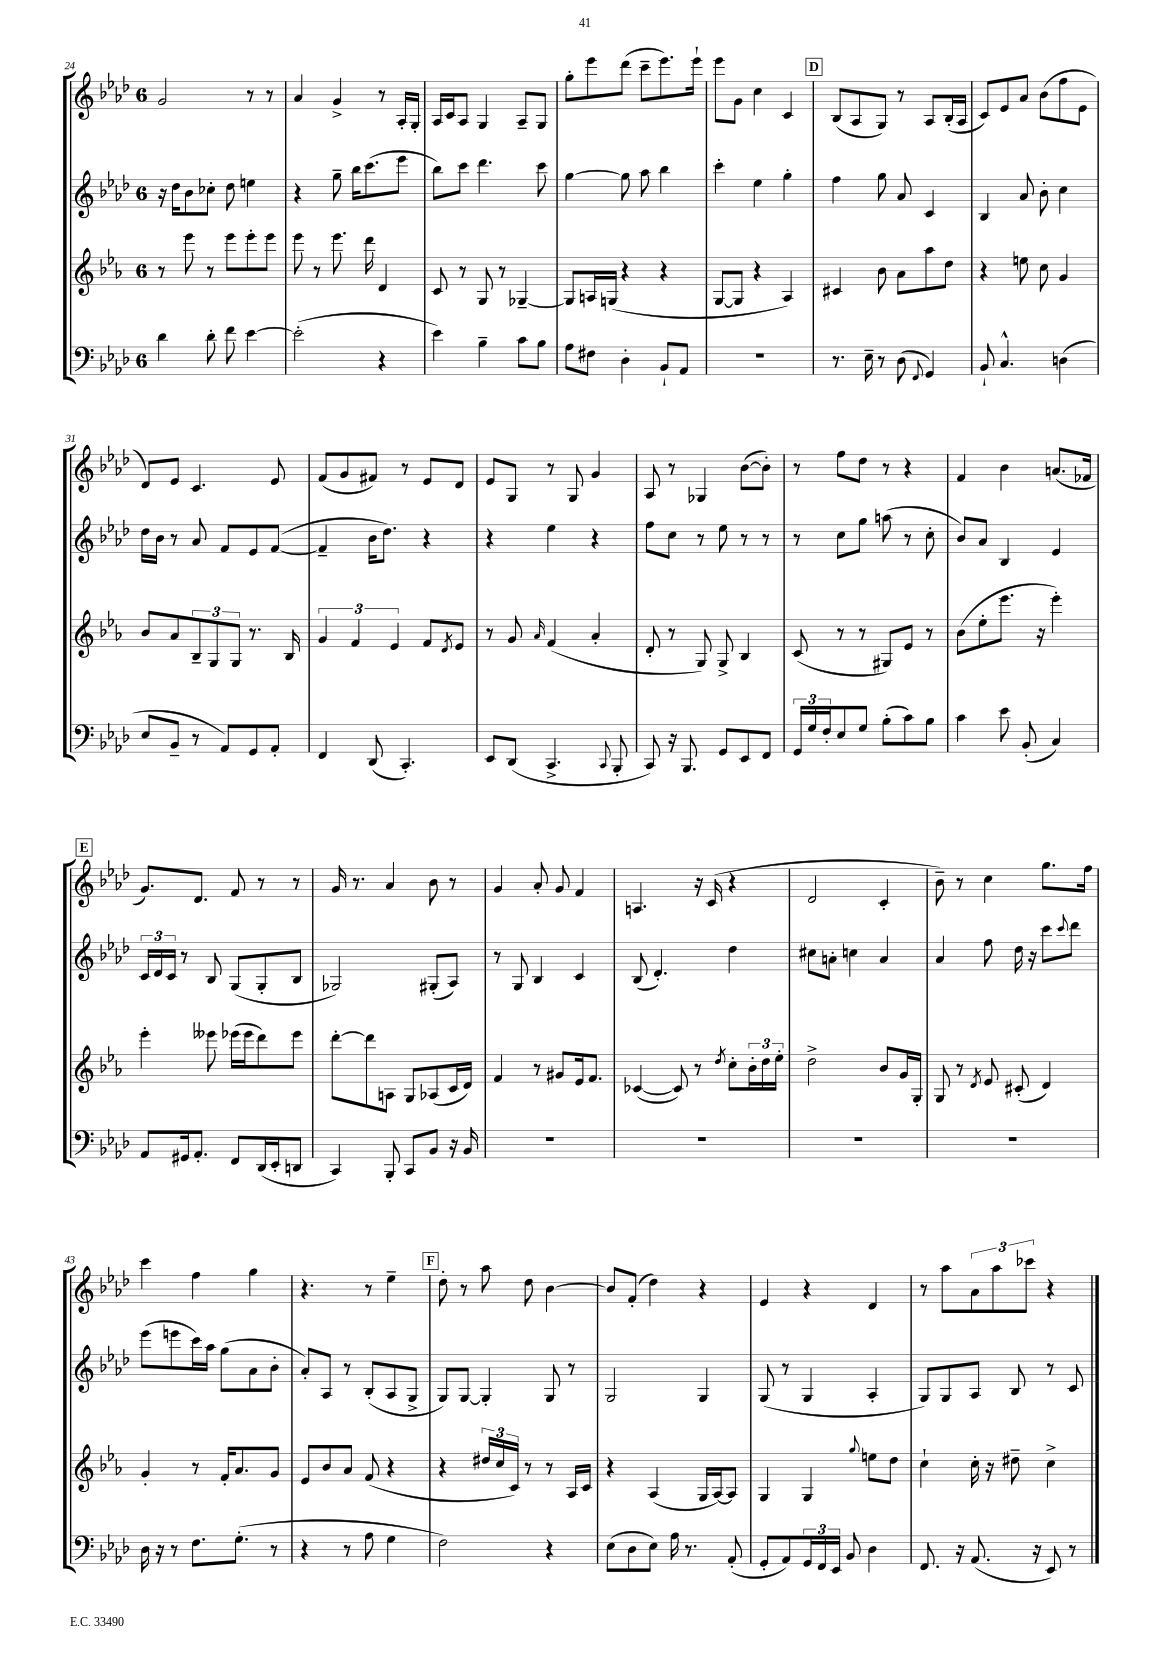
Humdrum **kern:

**kern	**kern	**kern	**kern
*staff4	*staff3	*staff2	*staff1
*clefF4	*clefG2	*clefG2	*clefG2
*k[b-e-a-d-]	*k[b-e-a-]	*k[b-e-a-d-]	*k[b-e-a-d-]
*M6/8	*M6/8	*M6/8	*M6/8
4d-	8r	16r	2g
.	.	16dd-	.
.	8eee-	8b-	.
8d-'	8r	8cc-'	.
8f	8eee-	8dd-	.
[4e-	8eee-'	4ee	8r
.	8eee-	.	8r
=	=	=	=
(2e-']	8eee-	4r	4a-
.	8r	.	.
.	8.eee-	8gg~	4g^
.	.	16bb-	.
.	16ddd	(8.ccc	.
4r	4d	.	8r
.	.	8eee-	16A-'
.	.	.	16G'
=	=	=	=
4e-)	8c	8bb-)	16A-
.	.	.	16c
.	8r	8ccc	8A-
4B-~	8G	4.ddd-	4G
.	8r	.	.
8c	[4G-~	.	8A-~
8B-	.	8ccc	8G
=	=	=	=
8A-	8G-]	[4gg	8gg'
8F#	16A	.	8eee-
.	(16G	.	.
4D-'	4r	8gg]	(8ddd-
.	.	8aa-	8ccc~
8BB-`	4r	4bb-	8.eee-)
8AA-	.	.	.
.	.	.	16eee-`
=	=	=	=
2.r	[8G	4ccc'	8eee-
.	8G]	.	8g
.	4r	4ee-	4cc
.	4A-)	4gg'	4c
=	=	=	=
8.r	4c#	4ff	(8B-
.	.	.	8A-
16E-~	.	.	.
8r	8b-	8gg	8G)
(8D-	8a-	8a-	8r
8qqFF	.	.	.
4GG)	8aa-	4c	8A-
.	8dd	.	(16B-'
.	.	.	16A-
=	=	=	=
8BB-`	4r	4B-	8c)
4.C^^	.	.	8e-
.	8ee	8a-	8a-
.	8cc	8b-'	(8b-
(4D	4g	4cc	8ff
.	.	.	8e-
=	=	=	=
8E-	8b-	16dd-	8d-)
.	.	16b-	.
8BB-~	8a-	8r	8e-
8r	12B-~	8a-	4.c
.	12G	.	.
8AA-)	.	8f	.
.	12G	.	.
8GG	8.r	8e-	.
8AA-'	.	([8f	8e-
.	16B-	.	.
=	=	=	=
4FF	6g	4f~]	(8f
.	.	.	8g
.	6f	.	.
(8DD-	.	16b-	8f#)
.	.	8.dd-)	.
.	6e-	.	.
4.CC')	.	.	8r
.	8f	4r	8e-
.	8qd	.	.
.	8e-	.	8d-
=	=	=	=
8EE-	8r	4r	8e-
(8DD-	8g	.	8G
.	16qqa-	.	.
4.CC^	(4f	4ee-	8r
.	.	.	8G
.	4a-'	4r	4g
8qqCC	.	.	.
8BBB-'	.	.	.
=	=	=	=
8CC)	8d'	8ff	8A-
16r	8r	8cc	8r
8.BBB-	.	.	.
.	8G)	8r	4G-
8GG	8G^	8ee-	.
8EE-	4B-	8r	([8b-
8FF	.	8r	8b-'])
=	=	=	=
24GG	(8c	8r	8r
24G	.	.	.
24F'	.	.	.
8E-	8r	8cc	8ff
8G	8r	8gg	8dd-
(8B-'	8G#)	(8aa	8r
8c)	8e-	8r	4r
8B-	8r	8cc'	.
=	=	=	=
4c	(8b-	8b-)	4f
.	8ee-'	8a-	.
8e-	8.eee-	4B-	4b-
(8BB-'	.	.	.
.	16r	.	.
4C)	4eee-')	4e-	(8.a
.	.	.	16f-
=	=	=	=
8AA-	4eee-'	24c	8.g)
.	.	24d-	.
.	.	24c	.
16GG#	.	8r	.
8.AA-'	.	.	8.d-
.	8eee--	8B-	.
8FF	(16eee-	(8G	8f
.	16eee-	.	.
(16DD-	8ddd)	8G'	8r
16EE-'	.	.	.
8DD	8eee-	8B-	8r
=	=	=	=
4CC)	[8ddd'	2G-)	16g
.	.	.	8.r
.	8ddd]	.	.
8BBB-'	8A	.	4a-
8CC	8G	.	.
8BB-	(8A-	(8G#'	8b-
16r	16c	8A-)	8r
16BB-	16d)	.	.
=	=	=	=
2.r	4f	8r	4g
.	.	8G	.
.	8r	4B-	8a-'
.	8g#	.	8g
.	16e-	4c	4f
.	8.f	.	.
=	=	=	=
2.r	([4c-	(8B-	4.A
.	.	4.d-')	.
.	8c-])	.	.
.	8r	.	16r
.	.	.	(16c
.	8qdd	.	.
.	8cc'	4dd-	4r
.	24b-'	.	.
.	24dd	.	.
.	24ee-'	.	.
=	=	=	=
2.r	2dd^	8cc#	2d-
.	.	8a'	.
.	.	4cc	.
.	8b-	4a	4c'
.	16g	.	.
.	16G'	.	.
=	=	=	=
2.r	8G	4a-	8b-~)
.	8r	.	8r
.	8qd	.	.
.	8e-	8ff	4cc
.	(8c#'	16dd-	.
.	.	16r	.
.	4d)	8ccc	8.gg
.	.	8qqccc	.
.	.	8ddd-	.
.	.	.	16ff
=	=	=	=
16D-	4g'	(8eee-	4ccc
16r	.	.	.
8r	.	8eee	.
8.F	8r	16ccc)	4ff
.	.	16aa-	.
.	16f'	(8gg	.
(8.G'	8.a-	.	.
.	.	8a-	4gg
8r	8g	8b-'	.
=	=	=	=
4r	8e-	8a-')	4.r
.	8b-	8A-	.
8r	8a-	8r	.
8A-	(8f	(8B-'	8r
4G	4r	8A-	4ee-~
.	.	8G^	.
=	=	=	=
2F)	4r	8G)	8dd-'
.	.	[8G	8r
.	24dd#	4G']	8aa-
.	24cc	.	.
.	24c)	.	.
.	8r	.	8dd-
4r	8r	8G	[4b-
.	16A-	8r	.
.	16c	.	.
=	=	=	=
(8E-	4r	2G	8b-]
8D-	.	.	(8f'
8E-)	(4A-	.	4dd-)
16A-	.	.	.
8.r	.	.	.
.	16G	4G	4r
.	[16A-)	.	.
(8AA-'	8A-]	.	.
=	=	=	=
8GG'	4G	(8G	4e-
8AA-)	.	8r	.
24GG	4G	4G	4r
24FF	.	.	.
24EE-	.	.	.
8BB-	.	.	.
.	8qqgg	.	.
4D-	8ee	4A-'	4d-
.	8dd	.	.
=	=	=	=
8.FF	4cc`	8G)	8r
.	.	8G	8aa-
16r	.	.	.
(8.AA-	16cc'	8A-	12a-
.	16r	.	.
.	.	.	12aa-
.	8dd#~	8B-	.
.	.	.	12ccc-
16r	.	.	.
8EE-)	4cc^	8r	4r
8r	.	8c	.
==	==	==	==
*-	*-	*-	*-
